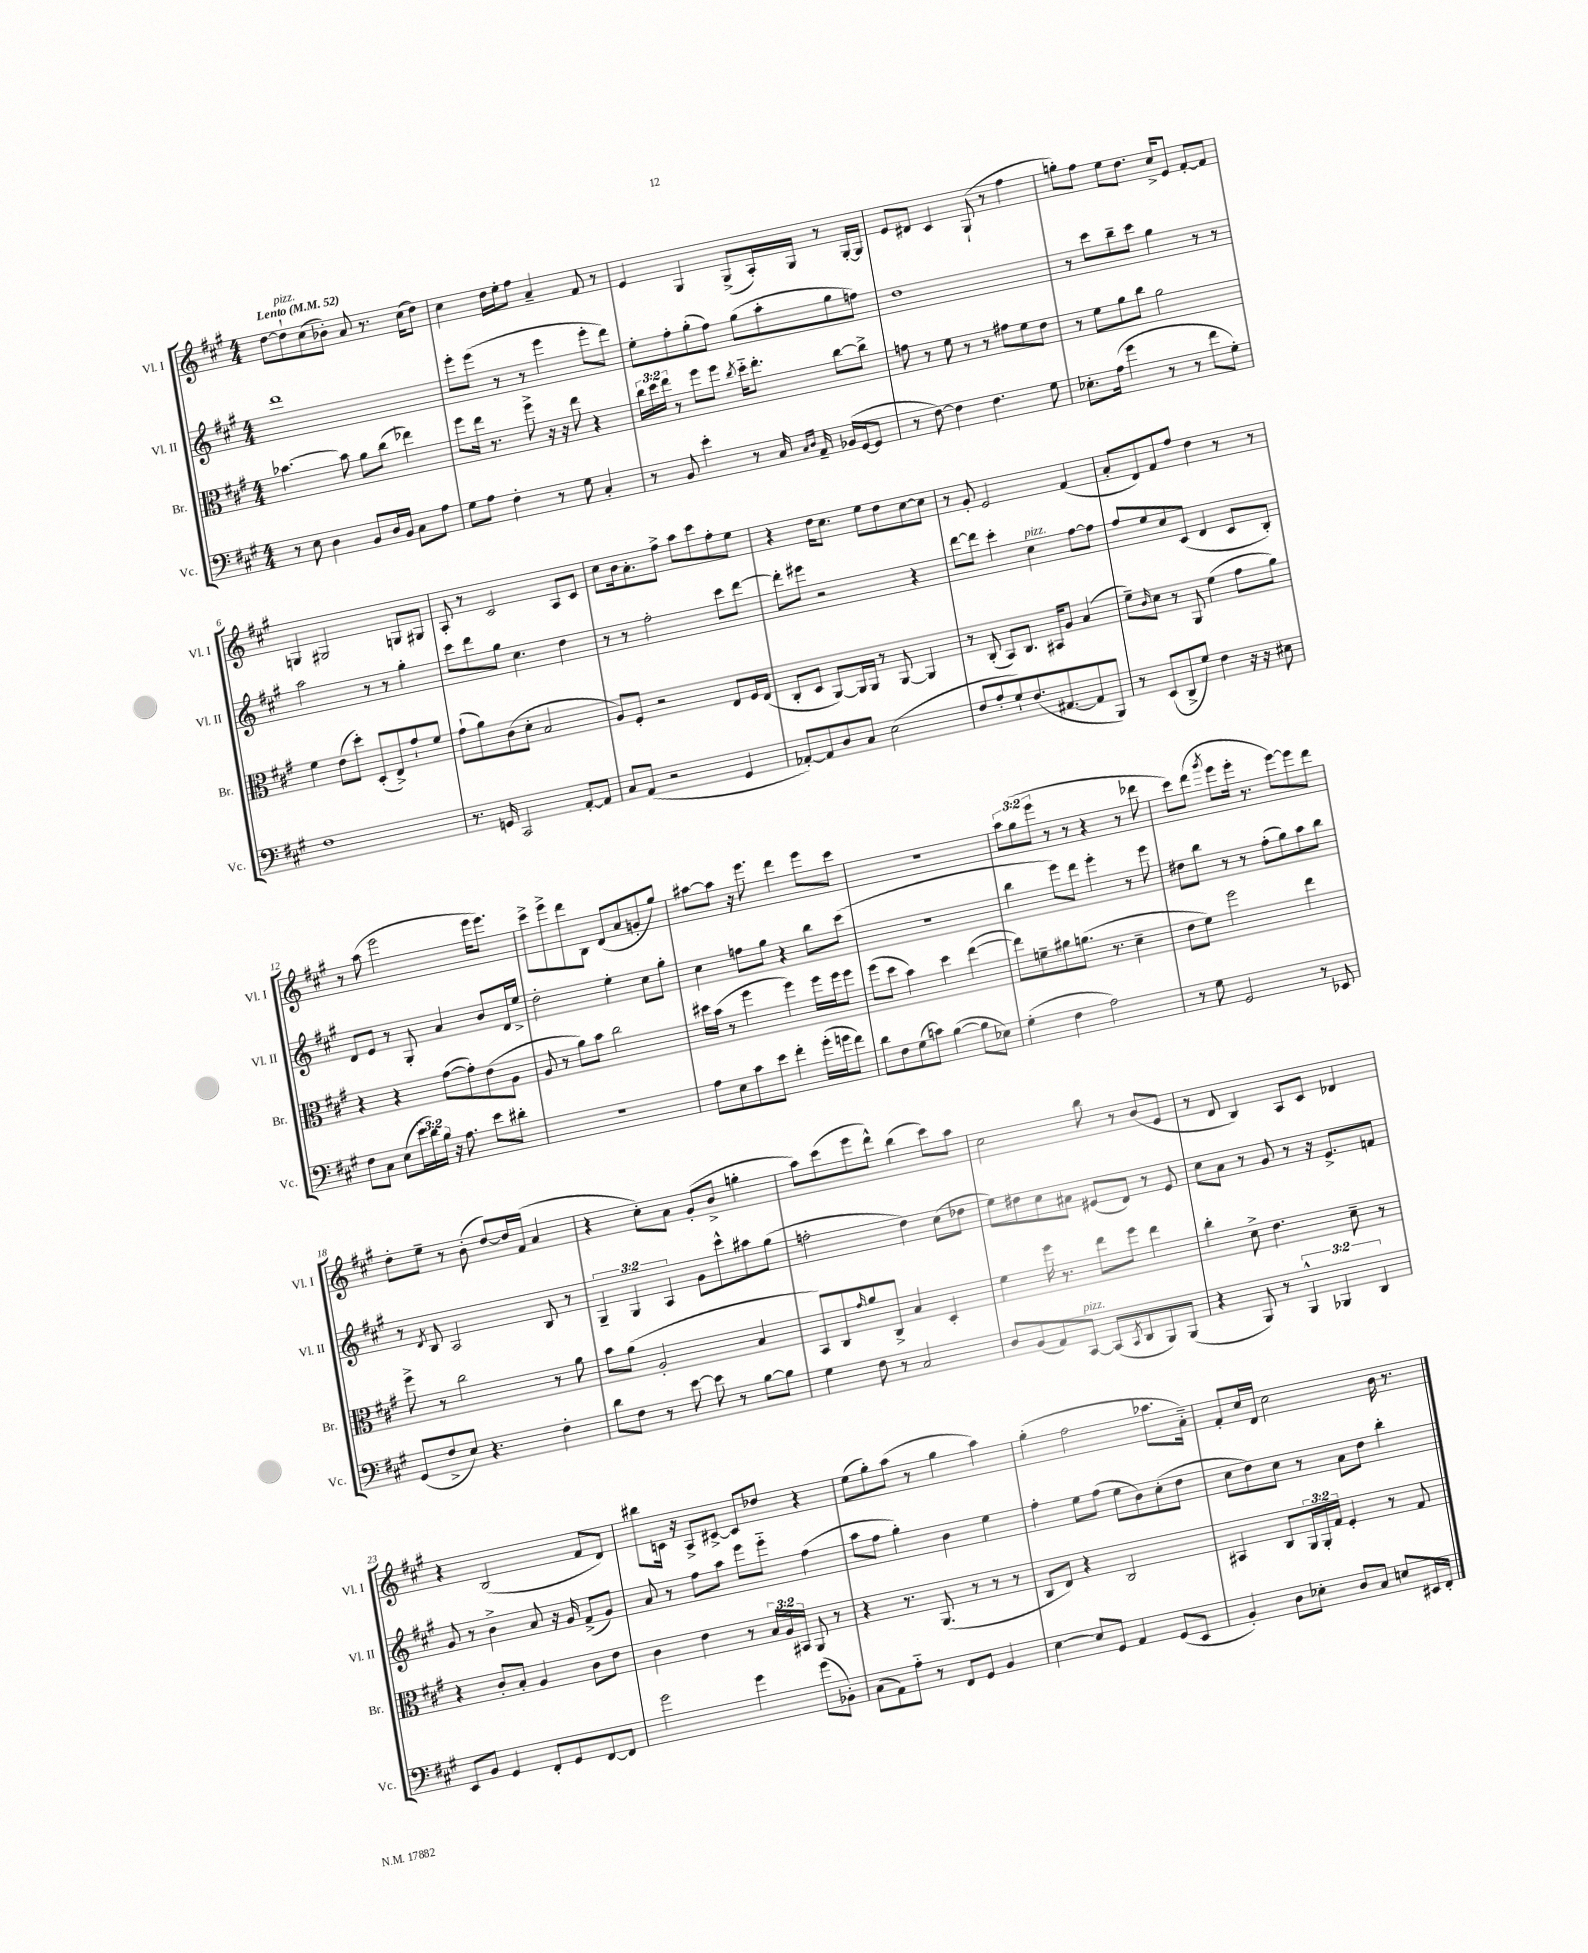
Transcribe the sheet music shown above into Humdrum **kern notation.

**kern	**kern	**kern	**kern
*part4	*part3	*part2	*part1
*staff4	*staff3	*staff2	*staff1
*I"Vc.	*I"Br.	*I"Vl. II	*I"Vl. I
*I'Vc.	*I'Br.	*I'Vl. II	*I'Vl. I
*clefF4	*clefC3	*clefG2	*clefG2
*k[f#c#g#]	*k[f#c#g#]	*k[f#c#g#]	*k[f#c#g#]
*M4/4	*M4/4	*M4/4	*M4/4
*MM52	*MM52	*MM52	*MM52
=1	=1	=1	=1
!	!	!	!LO:TX:a:B:t=Lento
8r	[4.b-X\	1ddd	[8dd\L
!	!	!	!LO:TX:a:i:t=pizz.
8E\	.	.	8dd`\]
4D\	.	.	(8cc#\
.	8b-\]	.	8b-X'\J)
8BB/L	8a\L	.	8a/
16D/L	(8cc#\J	.	8.r
16BB/JJ	.	.	.
8C#\L	4ee-X\)	.	.
.	.	.	(16cc#\KL
8A\J	.	.	8dd\J)
=2	=2	=2	=2
8G#\L	8ff#\L	8eee'\L	4cc#\
8A\J	16ee\Jk	(8eee\J	.
.	8.r	.	.
4F#'\	.	8r	16dd\LL
.	.	.	16ee'\J
.	8ff#^\	8r	8ff#\J
8r	16r	4eee\	4a~/
.	16r	.	.
8G#\	8ee\	.	.
4C#'/	4r	8eee'\L	8f#/
.	.	8ddd\J)	8r
=3	=3	=3	=3
8r	24cc#\LL	8ee'\L	4e/
.	24dd\	.	.
.	24ee\JJ	.	.
8BB/	8r	8ff#'\	.
4e'\	8ff#\L	(8gg#'\	4G#/
.	8ff#\J	8ff#\J)	.
.	8qcc#/	.	.
8r	16dd\KL	(8gg#\L	(8G#^/L
.	8.ee'\J	.	.
16C#/	.	8aa'\	16A'/L)
16qqC#/LL	.	.	.
16qqD/JJ	.	.	.
16AA~/	.	.	16G#/JJ
(16BB-X/LL	[8cc#\L	8gg#\	8r
[16GG#/J	.	.	.
8GG#/J]	8cc#^\J]	8ffn\J)	[16G#'/LL
.	.	.	16G#/JJ]
=4	=4	=4	=4
8r	8gn\	1dd	8e/L
[8F#\)	8r	.	8d#X/J
4F#\]	8f#\	.	4c#/
.	8r	.	.
4.F#\	8r	.	(8G#`/
.	8g#X\L	.	8r
.	8f#\	.	4ff#\
8G#\	8e\J	.	.
=5	=5	=5	=5
8.E-X'\L	8r	8r	8ggn'\L)
.	8f#\L	8ccc#\L	8ff#\J
(16A\Jk	.	.	.
4g#\	8a\	8bb~\	8ee\L
.	8cc#\J	8ccc#\J	8.dd\J
8r	2a\	4gg#\	.
.	.	.	16cc#^/KL
8r	.	.	8e/J
8f#\L	.	8r	[8f#'/L
8G#'\J)	.	8r	8f#/J]
!!LO:LB:g=z
=6	=6	=6	=6
1F#	4f#\	2aa\	4Gn/
.	(8e\L	.	2G#X/
.	8dd'\J)	.	.
.	(8D'/L	8r	.
.	8E^/)	8r	.
.	8g#`/	4gg#'\	8Gn/L
.	8f#/J	.	8G#X/J
=7	=7	=7	=7
8.r	(8g#`\L	8ccc#\L	8A'/
.	8a\)	8ddd\	8r
16GGn/	.	.	.
2CC#/	(8c#\	8gg#\J	2c#/
.	8d'\J	4.cc#\	.
.	2B/	.	.
[8AA'/L	.	4dd\	8A/L
8AA/J]	.	.	8c#/J
=8	=8	=8	=8
8C#/L	8A/L)	8r	8cc#\L
(8AA/J	8F#'/J	8r	16b\k
.	.	.	8.a'\
2r	2r	2ff#'\	.
.	.	.	8ff#^\J
.	.	.	8aa\L
.	.	.	8ccc#\
4GG#/	8E/L	8ccc#\L	8ff#'\
.	16F#/L	[8ddd\J	8ee\J
.	(16E/JJ	.	.
=9	=9	=9	=9
[8AA-X'/L)	8C#'/L	8ddd'\L]	4r
8AA-/]	8D/J	8eee#X\J	.
8D/	[8AA/L)	2r	16dd\KL
.	.	.	8.cc#\J
8C#/J	16AA/L]	.	.
.	16AA/JJ	.	.
(2E\	8r	.	8ee\L
.	[8AA/	.	8dd\
.	4AA/]	4r	[8cc#\
.	.	.	8cc#\J]
=10	=10	=10	=10
8F#/L	8r	[8ddd\L	8r
8A'/	(8C#'/	8ddd\J]	8g#'/
8G#`/)	8BB/L)	4ccc#'\	2e/
(8.F#/	8.C#/J	.	.
!	!	!LO:TX:a:i:t=pizz.	!
.	.	4cc#\	.
[8.AA#X/	16BB#X/KL	.	.
.	8A/J	.	.
8AA#/]	(4B/	[8ff#\L	(4f#/
8BBB/J)	.	8ff#\J]	.
=11	=11	=11	=11
8r	8f#~\L)	8ff#/L	8a'/L
.	16qqc#/	.	.
(8EE/L	8d\J	8ee/	8d/)
8DD^/	8r	8cc#/	8f#/
8G#/J)	8AA/	(8c#/J	8ff#/J
4F#\	(4f#\	4d/	4dd\
16r	8g#\L	8c#/L	8r
16r	.	.	.
8E#X\	8a\J)	8B'/J)	8r
!!LO:LB:g=z
=12	=12	=12	=12
8F#\L	4r	8d/L	8r
8C#\J	.	8e/J	(8aa\
(8E\L	4r	8r	2eee\
24e\L	.	8G#'/	.
24d\)	.	.	.
24B\JJ	.	.	.
16r	([8g#\L	4a/	.
8.A\	.	.	.
.	8g#'\])	.	.
8e\L	(8e\	8b/L	16eee\KL
.	.	.	8.eee\J)
8d#X'\J	8A\J	16d/L	.
.	.	16ee^/JJ	.
=13	=13	=13	=13
1r	8A/	2dd'\	8ccc#^\L
.	8r	.	8eee^\
.	8a\L)	.	8ddd\
.	8b\J	.	8B\J
.	2cc#\	4ee'\	(8d/L
.	.	.	8a/
.	.	8cc#\L	8gn'/
.	.	8gg#'\J	8gg#/J)
=14	=14	=14	=14
8A\L	16dd#X\LL	4cc#\	[8aa#X\L
.	(16b\JJ	.	.
8E\	8r	.	8aa#\J]
8c#\	4ff#\	8ffn\L	16r
.	.	.	8.eee\
8e\J	.	8gg#\J	.
4f#'\	4ff#\)	4r	4ddd\
(16g#'\LL	16ff#\LL	8bb\L	8eee\L
16gn\J	16ff#\J	.	.
8f#\J)	8ff#\J	(8ccc#\J	8ccc#\J
=15	=15	=15	=15
8d\L	(8ff#\L	1r	1r
8F#\	8dd\J	.	.
(8G#\	4b\)	.	.
8cn\J)	.	.	.
([4B\	4dd\	.	.
8B\L]	([4ee\	.	.
8E-X\J)	.	.	.
=16	=16	=16	=16
(4G#'\	8ee\L])	4bb\	12aa\L
.	.	.	(12gg#\
.	8fn~\	.	.
.	.	.	12eee\J
4F#\	8a#X\	8eee\L)	8r
.	(8.an\J	8ddd\J	8r
2A\)	.	4eee'\	4r
.	8.r	.	.
.	4d~\	8r	8r
.	.	8eee\	8ddd-X\
=17	=17	=17	=17
8r	8e\L	8dd#X\L	8ccc#\L)
8G#\	8f#\J)	8bb\J	(8ddd\J
.	.	.	8qggg#/
2GG#/	2ff#\	8r	8eee\L
.	.	8r	16eee'\Jk
.	.	.	8.r
.	.	(8ff#'\L	.
.	.	8gg#\)	[8eee\L)
8r	4ee\	8aa\	8eee\]
8EE-X/	.	8bb\J	8ddd\J
!!LO:LB:g=z
=18	=18	=18	=18
(8GG#/L	8ff#^\	8r	8dd'\L
.	.	8qd/	.
8F#^/	8r	8B/	8ee~\J
8E/J)	2cc#\	2A/	8r
4.r	.	.	(8b'\
.	.	.	[8dd/L)
.	.	.	16dd/L]
.	.	.	(16f#/JJ
4F#'\	8r	8B/	4a/
.	8a\	8r	.
=19	=19	=19	=19
8d\L	8b\L	6G#~/	4r
8F#\J	(8a\J	.	.
.	.	6G#/	.
8r	2A'/	.	8cc#'\L)
.	.	6A/	.
[8e\	.	.	8a\J
8e\]	.	8g#\L	(8g#'/L
8r	.	8ccc#^^\	8b^/J
[8B\L	4B/	8aa#X\	4ggn'\
8B\J]	.	(8gg#\J	.
=20	=20	=20	=20
4G#\	8BB/L)	2ffn'\	8aa\L)
.	8C#/	.	(8ccc#\
.	16qqg#/	.	.
8F#\	8a/	.	8eee\
8r	8C#^/J	.	8ddd^^\J)
2C#/	4B/	4dd\)	(4bb\
.	4D'/	(8cc#\L	8ccc#\L)
.	.	8dd-X\J	8aa\J
=21	=21	=21	=21
8D/L	4f#\	8ee\L)	2cc#\
(8BB/	.	8dd#X\	.
8AA/)	16ff#\	8cc#\	.
.	8.r	.	.
!LO:TX:a:i:t=pizz.	!	!	!
[8CC#/J	.	8a#X\J	.
(8CC#/L]	8ee\L	(8e#X/L	8bb\
8qCC#/	.	.	.
8DD/	8ff#\J	8d/J)	8r
8BBB/)	4ee\	8r	(8b/L
(8BBB/J	.	8e#/	8e/J
=22	=22	=22	=22
4r	4cc#'\	8cc#\L	8r
.	.	8a\J	8d/
8BBB/)	8d^\	8r	4B/)
8r	4.e\	8g#/	.
6BBB^^/	.	8r	8A/L
.	.	16r	8c#/J
6BBB-X/	.	.	.
.	.	8.e^/L	.
.	8d~\	.	4d-X/
6DD/	.	.	.
.	8r	8fn/J	.
!!LO:LB:g=z
=23	=23	=23	=23
8EE/L	4r	8g#/	4r
8BB/J	.	8r	.
4GG#/	8c#'/L	4b^\	(2B/
.	8B'/J	.	.
8FF#'/L	4A/	8a/	.
8GG#/	.	16r	.
.	.	16g#/	.
[8FF#/	8c#\L	(8f#^/L	8f#/L
8FF#/J]	8e\J	8g#/J)	8d/J)
=24	=24	=24	=24
2g#\	4c#\	8a/	8bb#X\L
.	.	8r	16cn\Jk
.	.	.	16r
.	4e\	8ff#\L	8A^/L
.	.	8aa\J	[8c#X^/J
4g#\	8r	8eee\L	8c#/L]
.	24B/LL	8eee\J	8dd-X/J
.	24A/	.	.
.	24BB#X/JJ	.	.
(8g#\L	8AA/	(4ff#\	4r
8BB-X'\J)	8r	.	.
=25	=25	=25	=25
(8C#\L	4r	8aa\L	(8ee\L
8AA\)	.	8ff#\J	8gg#'\)
8A\J	8.r	4gg#'\)	(8aa\J
8r	.	.	8r
.	(8.AA/	.	.
8FF#/L	.	4b\	4gg#\
8GG#/J	8r	.	.
4BB/	8r	4ee\	4aa\)
.	8r	.	.
=26	=26	=26	=26
[4E\	8C#/L	4ff#'\	(4gg#'\
.	8E/J)	.	.
8E/L]	4r	8ee\L	2ff#\
8GG#/J	.	(8ff#\J	.
4AA/	2C#/	8ee\L	.
.	.	8b\)	.
(8GG#/L	.	(8cc#'\	8.aa-X\L
8EE/J	.	8dd\J	.
.	.	.	16a\Jk)
=27	=27	=27	=27
4BB'/)	4BB#X/	8cc#\L	8f#'/L
.	.	8dd\)	16cc#/L
.	.	.	16d/JJ
8D\L	8C#/L	8cc#\J	2cc#\
8E-X'\J	24AA/L	8r	.
.	24AA'/	.	.
.	24G#/JJ	.	.
8D/L	4F#'/	8a\L	.
8C#/J	.	8dd\J	.
8En/L	8r	4bb'\	16b\
.	.	.	8.r
16EE#X/L	8G#/	.	.
16FF#'/JJ	.	.	.
==	==	==	==
*-	*-	*-	*-
